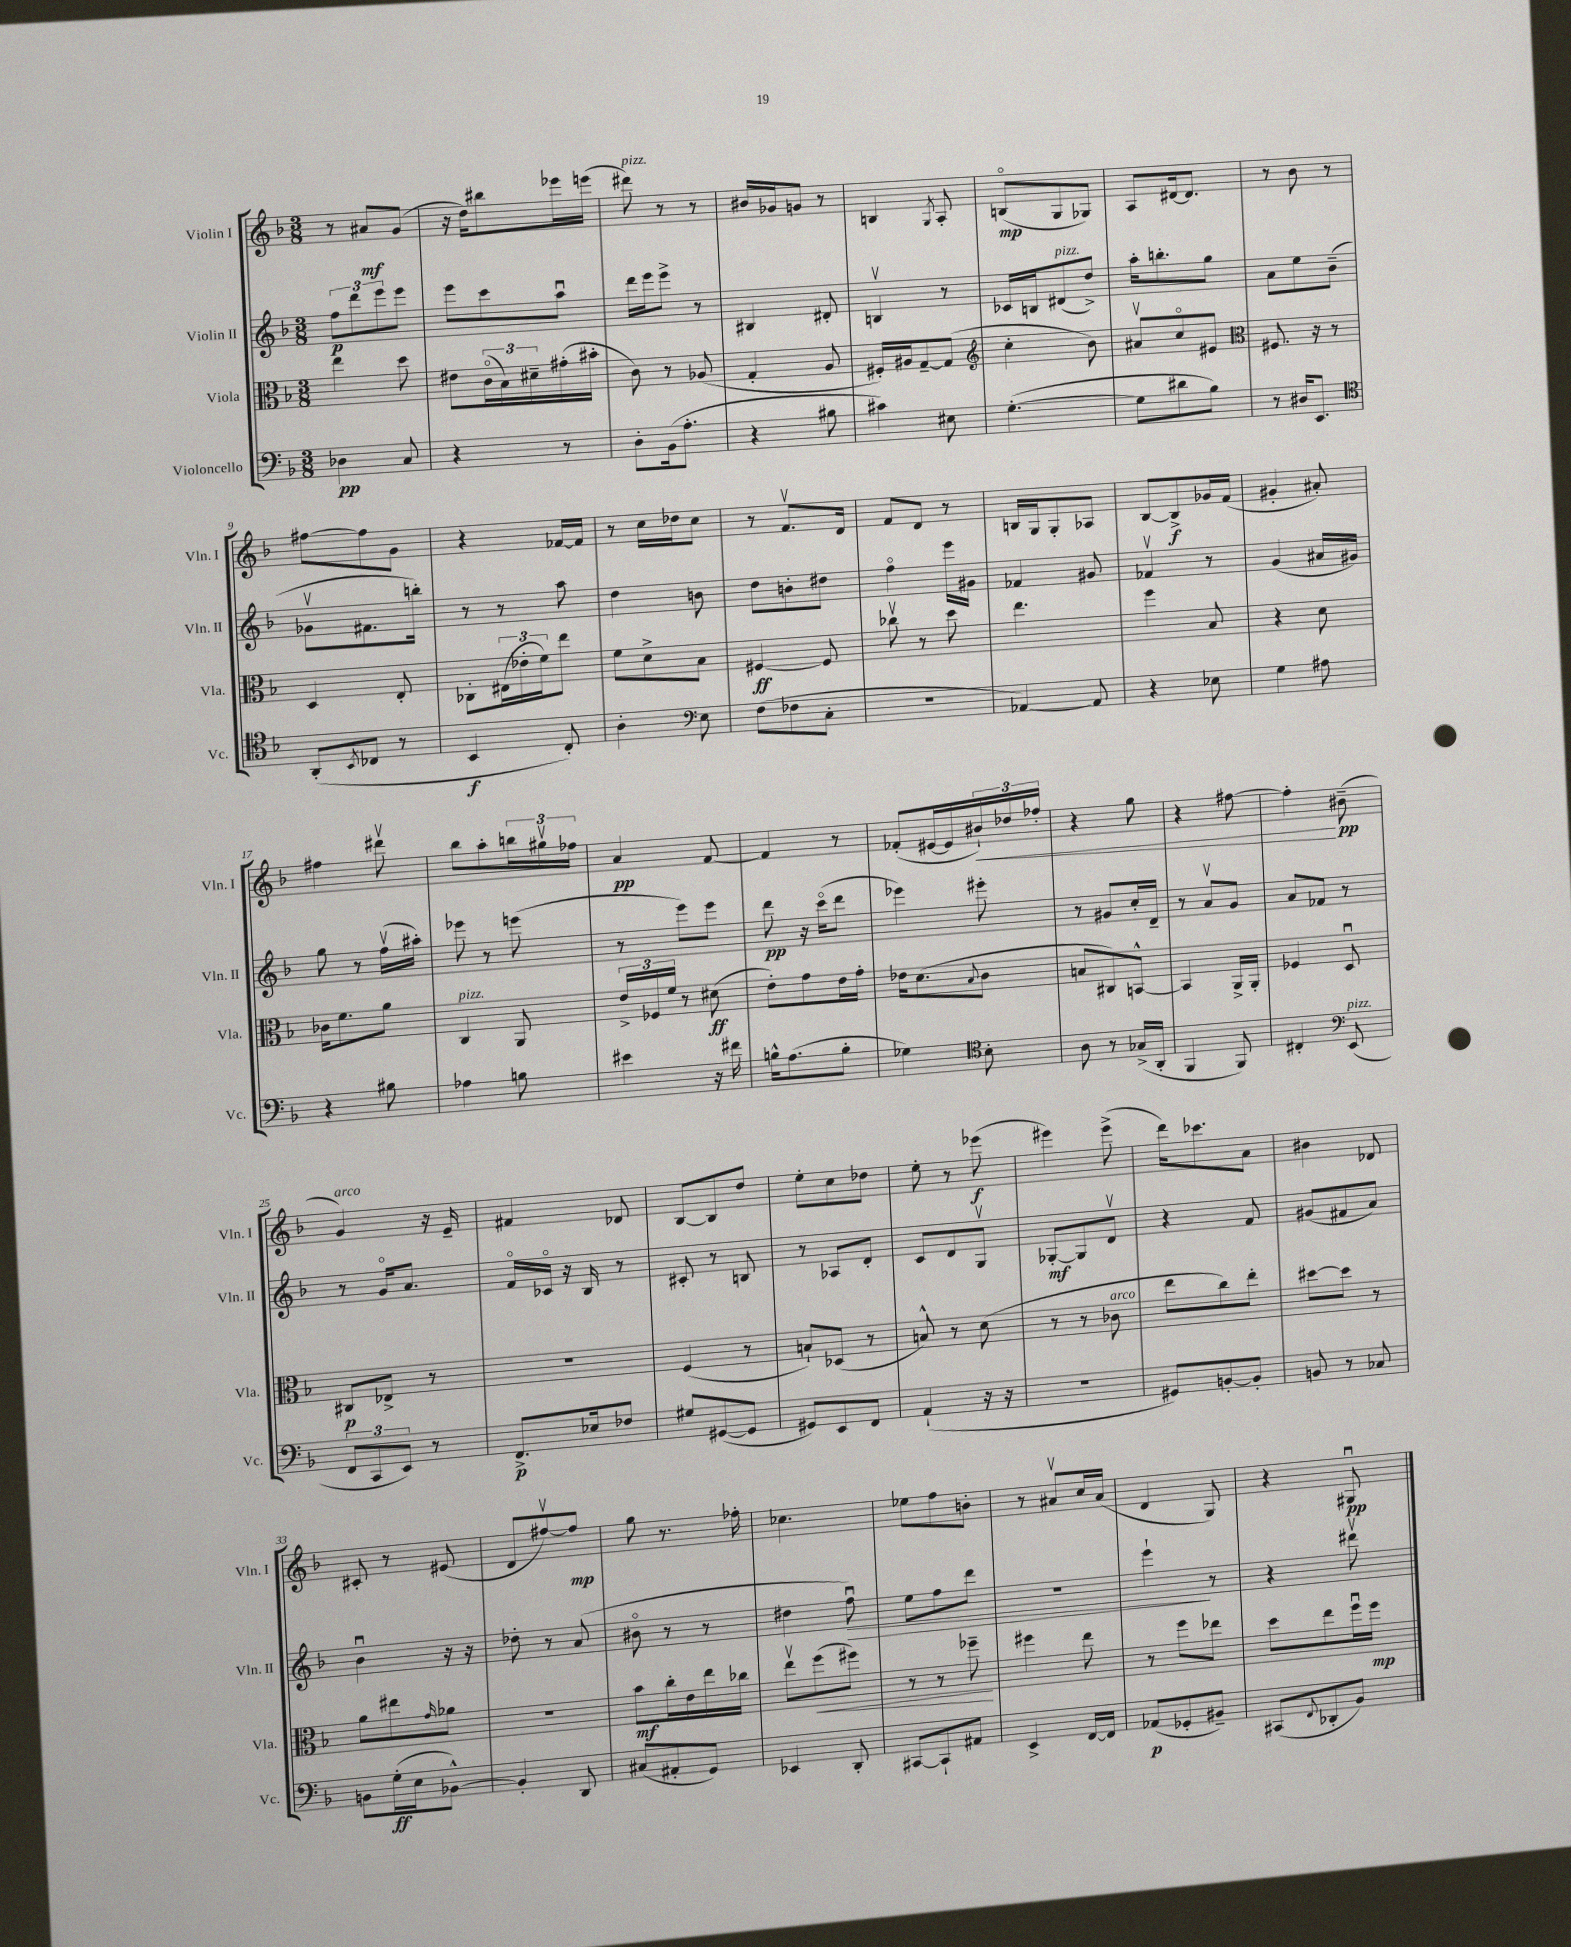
<<
\new StaffGroup <<
\new Staff = "s0" \with { instrumentName = "Violin I" shortInstrumentName = "Vln. I" } {
    \clef treble \key f \major \numericTimeSignature \time 3/8
    r8 ais'8\mf g'8( |
    r16 d''16) bis''8 ees'''16 e'''16( |
    dis'''8^\markup { \italic "pizz." }) r8 r8 |
    bis'16 ges'16 g'8 r8 |
    b4 \acciaccatura { g8 } a8-. |
    b8\flageolet\mp( g8 ges8) |
    a8 dis'16~ dis'8. |
    r8 bes'8 r8 |
    fis''8~ fis''8 g'8 |
    r4 fes'16~ fes'16 |
    r8 c''16 des''16 c''8 |
    r8 f'8.\upbow d'16 |
    f'8 d'8 r8 |
    b16 g16 g8-. aes8 |
    bes8~ bes8->\f ges'16 f'16( |
    gis'4-. ais'8-.) |
    fis''4 dis'''8\upbow |
    bes''8 a''8-. \tuplet 3/2 { b''16 gis''16\upbow fes''16 } |
    a'4\pp f'8~ |
    f'4 r8 |
    fes'8-.( eis'16~ eis'16 \tuplet 3/2 { bis'16-!\<) des''16 fes''16-. } |
    r4 g''8 |
    r4 fis''8~ |
    fis''4-.\! bis'8--\pp( |
    g'4^\markup { \italic "arco" }) r16 e'16-- |
    fis'4 des'8 |
    bes8~ bes8 d''8 |
    e''8-. c''8 des''8 |
    e''8-. r8 ees'''8\f( |
    eis'''4) eis'''8->( |
    d'''16) ces'''8. a'8 |
    bis'4 des'8 |
    cis'8-. r8 eis'8( |
    d'8 fis''8~\upbow) fis''8\mp |
    g''8 r8. fes''16-. |
    ces''4. |
    ees''8 f''8 b'8-. |
    r8 ais'8\upbow c''16 ais'16( |
    d'4 g8) |
    r4 gis8\downbow\pp \bar "|." |
}
\new Staff = "s1" \with { instrumentName = "Violin II" shortInstrumentName = "Vln. II" } {
    \clef treble \key f \major \numericTimeSignature \time 3/8
    \tuplet 3/2 { f''8\p d'''8 e'''8 } e'''8 |
    e'''8 c'''8 a''8\downbow |
    d'''16 e'''16 e'''8-> r8 |
    bis4 dis'8-. |
    b4\upbow r8 |
    ces'16 b16 dis'8^\markup { \italic "pizz." }( d''8->) |
    a''16-. b''8.-. g''8 |
    a'8 e''8 bes'8--( |
    ges'8\upbow fis'8. b''16-.) |
    r8 r8 a''8 |
    d''4 b'8 |
    d''8 b'8-. dis''8 |
    f''4\flageolet e'''16 gis'16 |
    fes'4 gis'8 |
    fes'4\upbow r8 |
    g'4( ais'16 gis'16) |
    g''8 r8 f''16\upbow( ais''16-.) |
    ees'''8 r8 e'''8( |
    r8 e'''8) e'''8 |
    d'''8\pp r16 c'''16\flageolet( d'''8 |
    ees'''4) eis'''8-. |
    r8 gis'8 c''16-. d'16-- |
    r8 a'8\upbow g'8 |
    a'8 fes'8 r8 |
    r8 g'16\flageolet a'8. |
    f'16\flageolet ces'16\flageolet r16 bes16 r8 |
    cis'8-. r8 b8 |
    r8 aes8 d'8-. |
    c'8 d'8 g8\upbow |
    ges8~-.\mf ges8 d'8\upbow |
    r4 f'8 |
    gis'8( fis'8 a'8) |
    bes'4\downbow r16 r16 |
    des''8-. r8 a'8( |
    bis'8\flageolet r8 r8 |
    dis''4 f''8\downbow\>) |
    e''8 f''8 d'''8 |
    R4. |
    e'''4-!\! r8 |
    r4 dis'''8\upbow \bar "|." |
}
\new Staff = "s2" \with { instrumentName = "Viola" shortInstrumentName = "Vla." } {
    \clef alto \key f \major \numericTimeSignature \time 3/8
    e''4 d''8 |
    eis'8 \tuplet 3/2 { c'16\flageolet( bes16) dis'16-- } gis'16-.( bis'16-. |
    c'8) r8 aes8( |
    g4-. a8 |
    fis16-.) ais16 g8~-- g8( |
    \clef treble c''4-. bes'8) |
    ais'8\upbow c''8\flageolet eis'8 |
    \clef alto fis8. r16 r8 |
    d4 e8-. |
    ces8-. \tuplet 3/2 { eis16( ees'16-. f'16) } e''8 |
    f'8 d'8-> bes8 |
    fis4~\ff fis8 |
    ces''8\upbow r8 d''8 |
    e''4. |
    f''4 bes8 |
    r4 d'8 |
    ces'16 f'8. a'8 |
    c4^\markup { \italic "pizz." } a,8 |
    \tuplet 3/2 { e'16-> fes16 f'16 } r8 dis'8\ff( |
    e'8-.) g'8 e'16 g'16-. |
    ees'16 d'8.( \appoggiatura { bes8 } c'8 |
    b8 cis8) b,8~-^ |
    b,4 a,16-> a,16-. |
    fes4 d8\downbow |
    cis8\p ees8-> r8 |
    R4. |
    f4( r8 |
    b8-!) des8( r8 |
    b8-^) r8 d'8( |
    r8 r8 ces'8^\markup { \italic "arco" } |
    e''8 c''8) e''8-. |
    dis''8~ dis''8 r8 |
    a'8 eis''8 \grace { g'16 } aes'8 |
    R4. |
    bes'8\mf c''16-. e'16 e''16 ces''16 |
    e''8\upbow f''8\<( fis''8) |
    r8 r8 fes''8--\! |
    fis''4 e''8 |
    r8 f''8 ees''8 |
    d''8 e''8 f''16\downbow f''16\mp \bar "|." |
}
\new Staff = "s3" \with { instrumentName = "Violoncello" shortInstrumentName = "Vc." } {
    \clef bass \key f \major \numericTimeSignature \time 3/8
    des4\pp c8 |
    r4 r8 |
    d8-. bes,16( a8.-. |
    r4 bis8 |
    cis'4) eis8 |
    g4.~-.( |
    g8 dis'8 bes8) |
    r8 dis16 e,8. |
    \clef tenor a,8-.( \acciaccatura { bes,8 } ces8 r8 |
    bes,4\f c8-.) |
    a4-. \clef bass e8 |
    f8( fes8 c8-. |
    R4. |
    aes,4~) aes,8 |
    r4 ees8 |
    g4 ais8 |
    r4 bis8 |
    aes4 b8 |
    eis'4 r16 fis'16 |
    b16-^ a8.( b8-. |
    ges4) \clef tenor bes8-. |
    a8 r8 ges16->( a,16-. |
    f,4 f,8) |
    cis4-. \clef bass e,8^\markup { \italic "pizz." }( |
    \tuplet 3/2 { f,8 c,8 e,8) } r8 |
    f,8.->\p ees16 fes8 |
    gis8 gis,8~( gis,8 |
    gis,8) e,8 f,8 |
    a,4-!( r16 r16 |
    R4. |
    gis,8) b,8~-. b,8-. |
    b,8 r8 ces8 |
    b,8 g16-.\ff( e16 bes,8~-^) |
    bes,4-. d,8 |
    cis8( ais,8-. g,8) |
    ees,4 d,8-. |
    cis,8~ cis,8-! ais,8 |
    e,4-> f,16~ f,16 |
    aes,8\p( ges,8-. bis,8--) |
    cis,8( \appoggiatura { f,8 } des,8-. bes,8) \bar "|." |
}
>>
>>
